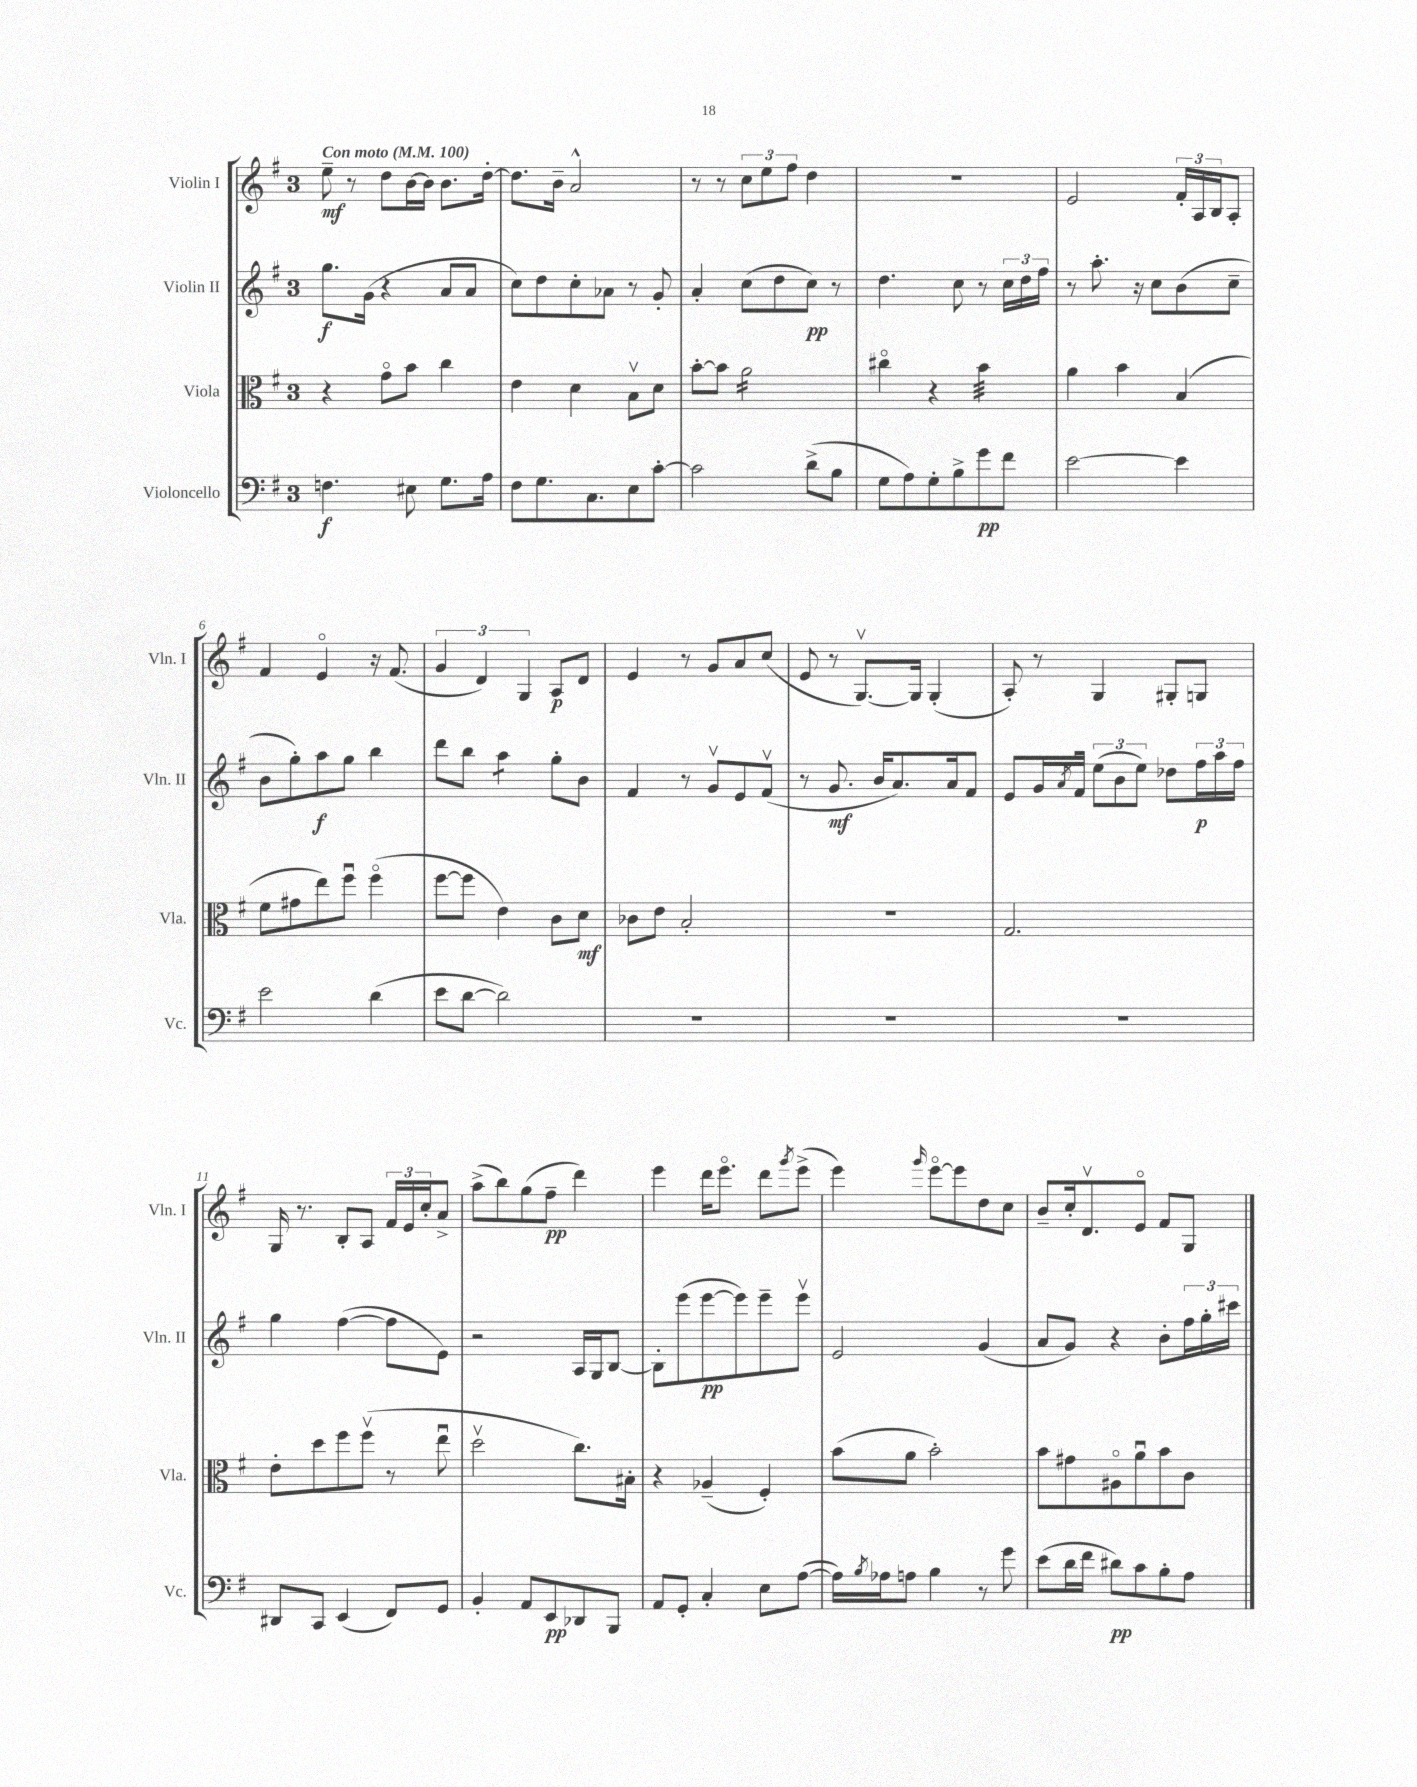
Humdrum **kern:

**kern	**dynam	**kern	**dynam	**kern	**dynam	**kern	**dynam
*part4	*part4	*part3	*part3	*part2	*part2	*part1	*part1
*staff4	*staff4	*staff3	*staff3	*staff2	*staff2	*staff1	*staff1
*I"Violoncello	*	*I"Viola	*	*I"Violin II	*	*I"Violin I	*
*I'Vc.	*	*I'Vla.	*	*I'Vln. II	*	*I'Vln. I	*
*clefF4	*	*clefC3	*	*clefG2	*	*clefG2	*
*k[f#]	*	*k[f#]	*	*k[f#]	*	*k[f#]	*
*M3/4	*	*M3/4	*	*M3/4	*	*M3/4	*
*MM100	*	*MM100	*	*MM100	*	*MM100	*
=1	=1	=1	=1	=1	=1	=1	=1
!	!	!	!	!	!	!LO:TX:a:B:t=Con moto	!
4.Fn\	f	4r	.	8.gg\L	f	8ee~\	mf
.	.	.	.	.	.	8r	.
.	.	.	.	(16g\Jk	.	.	.
.	.	8g\L	.	4r	.	8dd\L	.
8E#X\	.	8b\J	.	.	.	[16b\L	.
.	.	.	.	.	.	16b\JJ]	.
8.G\L	.	4cc\	.	8a/L	.	8.b\L	.
.	.	.	.	8a/J	.	.	.
16A\Jk	.	.	.	.	.	[16dd'\Jk	.
=2	=2	=2	=2	=2	=2	=2	=2
8F#\L	.	4e\	.	8cc\L)	.	8.dd\L]	.
8.G\	.	.	.	8dd\	.	.	.
.	.	.	.	.	.	16b~\Jk	.
.	.	4d\	.	8cc'\	.	2a^^/	.
8.C\	.	.	.	.	.	.	.
.	.	.	.	8a-X\J	.	.	.
8E\	.	8Bv\L	.	8r	.	.	.
[8c'\J	.	8d\J	.	8g'/	.	.	.
=3	=3	=3	=3	=3	=3	=3	=3
2c\]	.	[8b'\L	.	4a'/	.	8r	.
.	.	8b\J]	.	.	.	8r	.
*	*	*tremolo	*	*	*	*	*
.	.	16a\LL	.	(8cc\L	.	12cc\L	.
.	.	16a\	.	.	.	.	.
.	.	.	.	.	.	12ee\	.
.	.	16a\	.	8dd\	.	.	.
.	.	.	.	.	.	12ff#\J	.
.	.	16a\	.	.	.	.	.
(8d^\L	.	16a\	.	8cc\J)	pp	4dd\	.
.	.	16a\	.	.	.	.	.
8B\J	.	16a\	.	8r	.	.	.
.	.	16a\JJ	.	.	.	.	.
*	*	*Xtremolo	*	*	*	*	*
=4	=4	=4	=4	=4	=4	=4	=4
8G\L	.	4cc#X\	.	4.dd\	.	2.r	.
8A\)	.	.	.	.	.	.	.
8G'\	.	4r	.	.	.	.	.
8B^\	.	.	.	8cc\	.	.	.
*	*	*tremolo	*	*	*	*	*
8g\	pp	32b\LLL	.	8r	.	.	.
.	.	32b\	.	.	.	.	.
.	.	32b\	.	.	.	.	.
.	.	32b\	.	.	.	.	.
8f#\J	.	32b\	.	24cc\LL	.	.	.
.	.	32b\	.	.	.	.	.
.	.	.	.	24dd\	.	.	.
.	.	32b\	.	.	.	.	.
.	.	.	.	24ff#\JJ	.	.	.
.	.	32b\JJJ	.	.	.	.	.
*	*	*Xtremolo	*	*	*	*	*
=5	=5	=5	=5	=5	=5	=5	=5
[2e\	.	4a\	.	8r	.	2e/	.
.	.	.	.	8.aa'\	.	.	.
.	.	4b\	.	.	.	.	.
.	.	.	.	16r	.	.	.
.	.	.	.	8cc\L	.	.	.
4e\]	.	(4B/	.	(8b\	.	24f#'/LL	.
.	.	.	.	.	.	24A/	.
.	.	.	.	.	.	24B/J	.
.	.	.	.	8cc~\J	.	8A'/J	.
!!LO:LB:g=z
=6	=6	=6	=6	=6	=6	=6	=6
2e\	.	8f#\L	.	8b\L	.	4f#/	.
.	.	8g#X\	.	8gg'\)	.	.	.
.	.	8ee\)	.	8aa\	f	4e/	.
.	.	8ff#u\J	.	8gg\J	.	.	.
(4d\	.	(4ff#\	.	4bb\	.	16r	.
.	.	.	.	.	.	(8.f#/	.
=7	=7	=7	=7	=7	=7	=7	=7
8e\L	.	[8ff#\L	.	8ddd\L	.	6g/	.
[8d\J	.	8ff#\J]	.	8bb\J	.	.	.
.	.	.	.	.	.	6d/)	.
*	*	*	*	*tremolo	*	*	*
2d\])	.	4e\)	.	8aa\L	.	.	.
.	.	.	.	.	.	6G/	.
.	.	.	.	8aa\J	.	.	.
*	*	*	*	*Xtremolo	*	*	*
.	.	8c\L	.	8gg'\L	.	8A/L	p
.	.	8d\J	mf	8b\J	.	8d/J	.
=8	=8	=8	=8	=8	=8	=8	=8
2.r	.	8c-X\L	.	4f#/	.	4e/	.
.	.	8e\J	.	.	.	.	.
.	.	2B'/	.	8r	.	8r	.
.	.	.	.	8gv/L	.	8g/L	.
.	.	.	.	8e/	.	8a/	.
.	.	.	.	(8f#v/J	.	(8cc/J	.
=9	=9	=9	=9	=9	=9	=9	=9
2.r	.	2.r	.	8r	.	8e/	.
.	.	.	.	8.g/	mf	8r	.
.	.	.	.	.	.	[8.Gv/L)	.
.	.	.	.	16b/KL	.	.	.
.	.	.	.	8.a/)	.	.	.
.	.	.	.	.	.	16G/Jk]	.
.	.	.	.	.	.	(4G'/	.
.	.	.	.	16a/k	.	.	.
.	.	.	.	8f#/J	.	.	.
=10	=10	=10	=10	=10	=10	=10	=10
2.r	.	2.G/	.	8e/L	.	8A'/)	.
.	.	.	.	16g/L	.	8r	.
.	.	.	.	8qa/	.	.	.
.	.	.	.	16f#u/JJ	.	.	.
.	.	.	.	(12ee\L	.	4G/	.
.	.	.	.	12b\	.	.	.
.	.	.	.	12ee\J)	.	.	.
.	.	.	.	8dd-X\L	.	8G#X'/L	.
.	.	.	.	24ff#\L	p	8Gn/J	.
.	.	.	.	24aa\	.	.	.
.	.	.	.	24ff#\JJ	.	.	.
!!LO:LB:g=z
=11	=11	=11	=11	=11	=11	=11	=11
8DD#X/L	.	8e'\L	.	4gg\	.	16G/	.
.	.	.	.	.	.	8.r	.
8CC/J	.	8dd\	.	.	.	.	.
(4EE/	.	8ff#\	.	([4ff#\	.	8B'/L	.
.	.	(8ff#v\J	.	.	.	8A/J	.
8FF#/L)	.	8r	.	8ff#\L]	.	24f#/LL	.
.	.	.	.	.	.	24e/	.
.	.	.	.	.	.	24cc'/J	.
8GG/J	.	8eeu\	.	8e\J)	.	8a^/J	.
=12	=12	=12	=12	=12	=12	=12	=12
4BB'/	.	2ddv\	.	2r	.	(8aa^\L	.
.	.	.	.	.	.	8bb\)	.
8AA/L	.	.	.	.	.	(8gg\	.
8EE/	pp	.	.	.	.	8ff#~\J	pp
8DD-X/	.	8.cc\L)	.	16A/LL	.	4ddd\)	.
.	.	.	.	16G/J	.	.	.
8BBB/J	.	.	.	[8B/J	.	.	.
.	.	16B#X'\Jk	.	.	.	.	.
=13	=13	=13	=13	=13	=13	=13	=13
8AA/L	.	4r	.	8B'\L]	.	4eee\	.
8GG'/J	.	.	.	(8eee\	.	.	.
4C'/	.	(4A-X~/	.	[8eee\	pp	16ddd\KL	.
.	.	.	.	.	.	8.eee\J	.
.	.	.	.	8eee\])	.	.	.
8E\L	.	4F#'/)	.	8eee~\	.	8ddd\L	.
.	.	.	.	.	.	8qggg/	.
([8A\J	.	.	.	8eeev\J	.	(8eee^\J	.
=14	=14	=14	=14	=14	=14	=14	=14
16A\LL])	.	(8b\L	.	2e/	.	4eee\)	.
8qB/	.	.	.	.	.	.	.
16A-X\J	.	.	.	.	.	.	.
8An\J	.	8a\J	.	.	.	.	.
.	.	.	.	.	.	16qqggg/	.
4B\	.	2b'\)	.	.	.	[8eee\L	.
.	.	.	.	.	.	8eee\]	.
8r	.	.	.	(4g/	.	8dd\	.
8g\	.	.	.	.	.	8cc\J	.
=15	=15	=15	=15	=15	=15	=15	=15
(8e\L	.	8b\L	.	8a/L	.	8b~/L	.
16d\L	.	8g#X\	.	8g/J)	.	16cc'/k	.
16f#\JJ	.	.	.	.	.	8.dv/	.
8d#X\L)	pp	8A#X\	.	4r	.	.	.
8c\	.	8au\	.	.	.	8e/J	.
8B'\	.	8b\	.	8b'\L	.	8f#/L	.
8A\J	.	8c\J	.	24ff#\L	.	8G/J	.
.	.	.	.	24gg'\	.	.	.
.	.	.	.	24ccc#X\JJ	.	.	.
==	==	==	==	==	==	==	==
*-	*-	*-	*-	*-	*-	*-	*-
